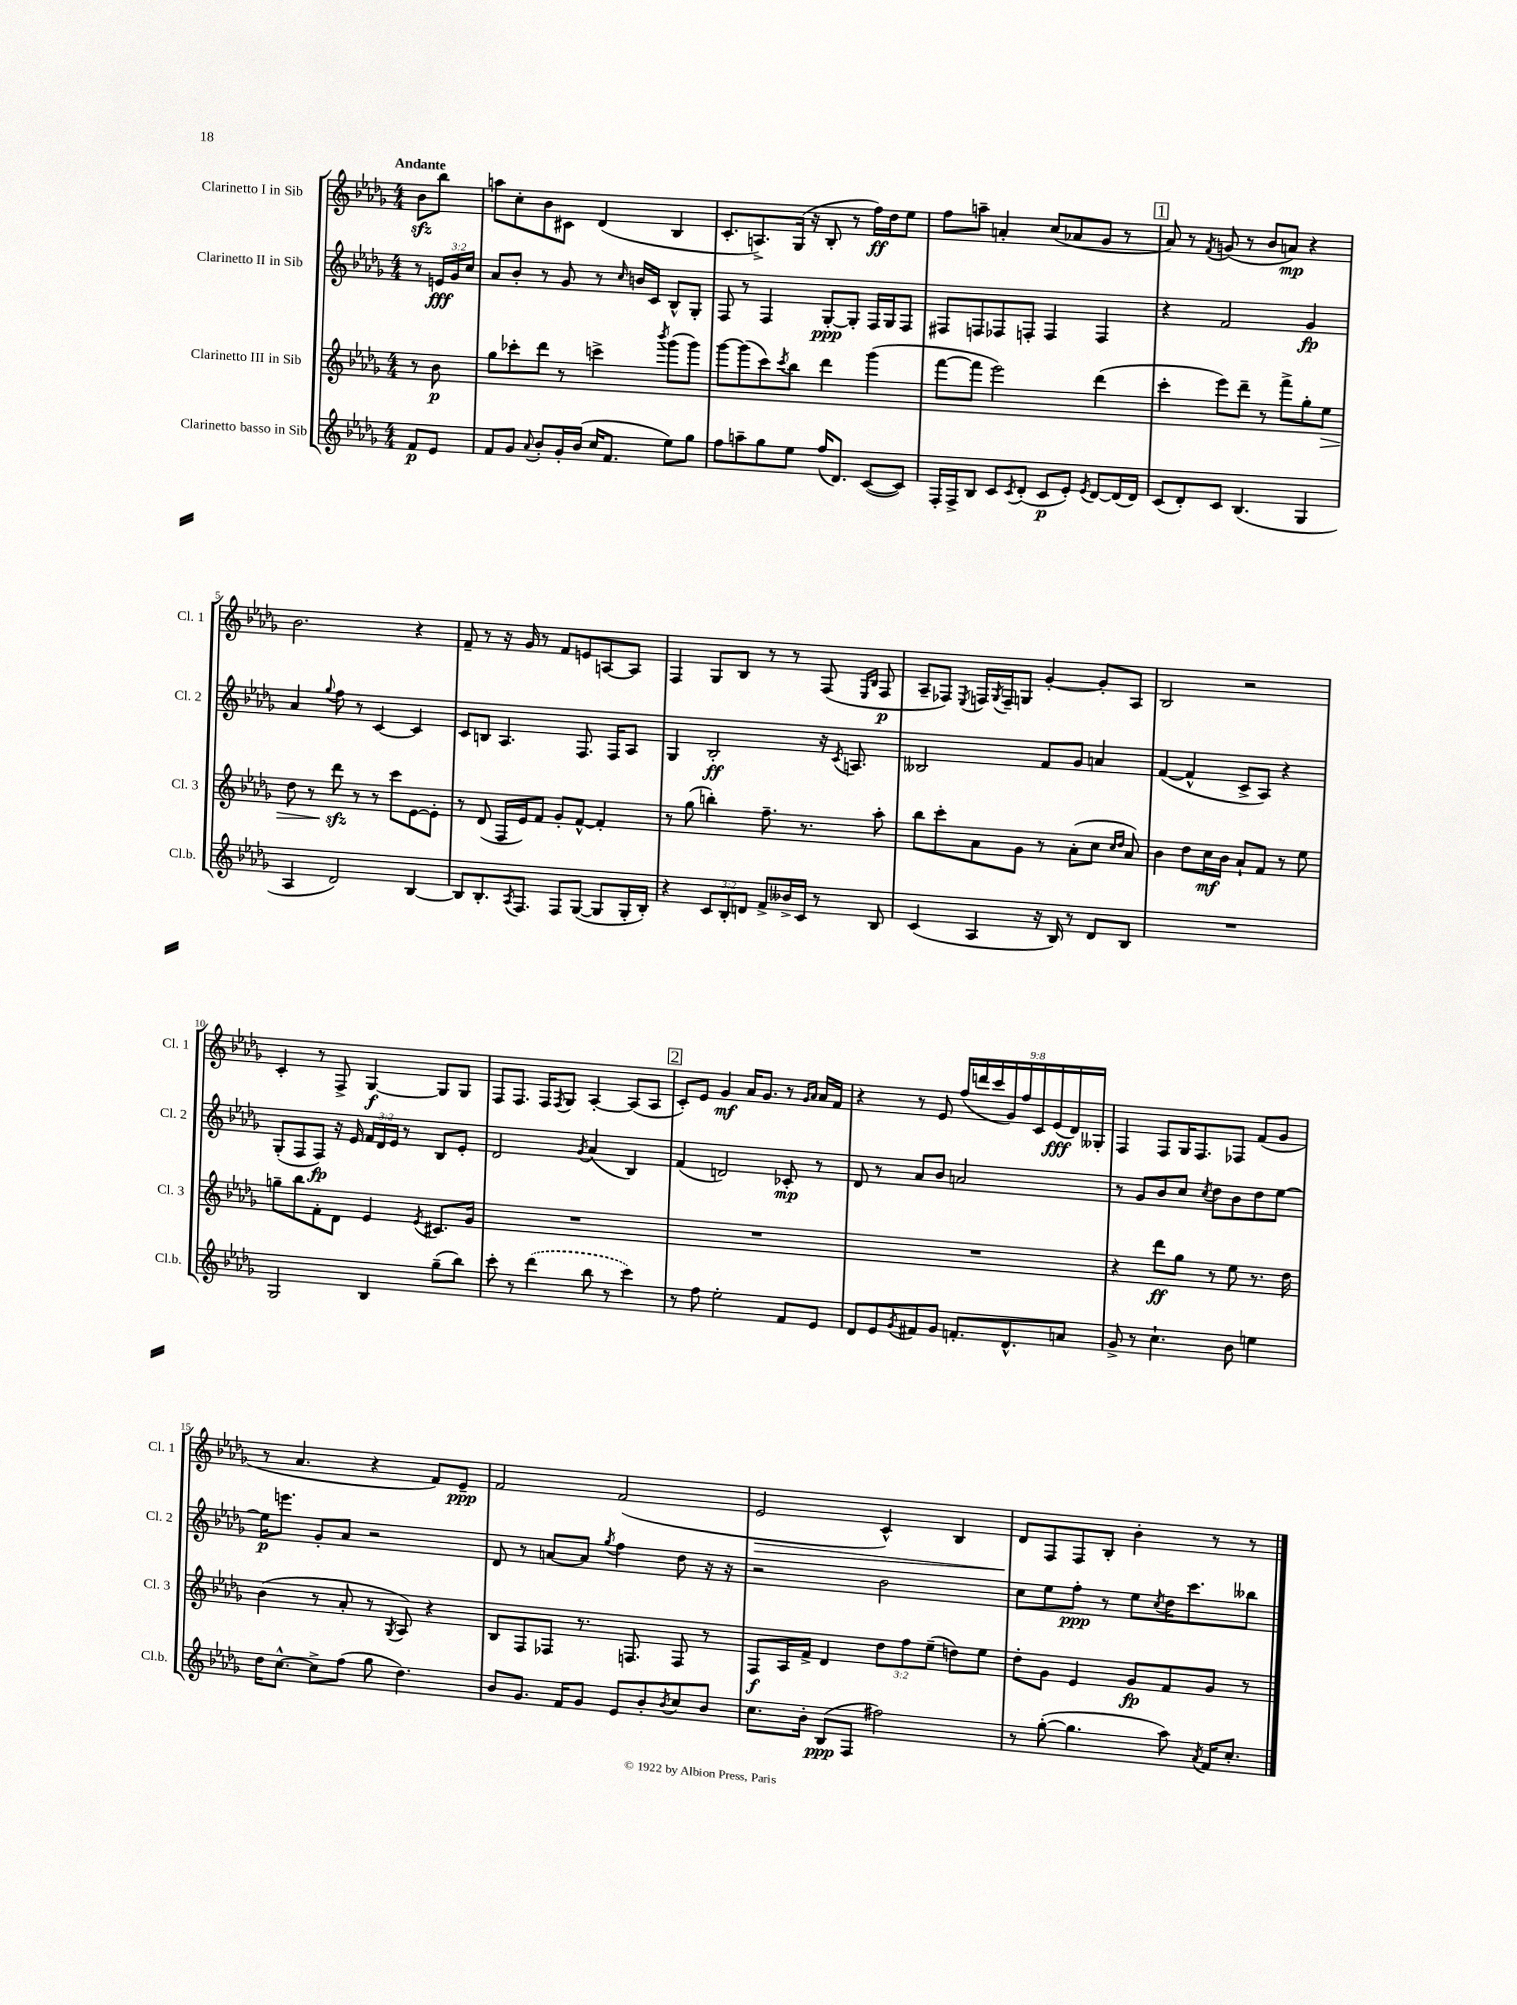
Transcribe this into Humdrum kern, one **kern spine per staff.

**kern	**kern	**kern	**kern
*staff4	*staff3	*staff2	*staff1
*clefG2	*clefG2	*clefG2	*clefG2
*k[b-e-a-d-g-]	*k[b-e-a-d-g-]	*k[b-e-a-d-g-]	*k[b-e-a-d-g-]
*M4/4	*M4/4	*M4/4	*M4/4
8f	8r	8r	8b-
8e-	8b-	24e	8bb-
.	.	24g-	.
.	.	24cc	.
=	=	=	=
8f	8gg-	8a-	8aa
8g-	8ccc-'	8b-'	8cc'
8qqa-	.	.	.
8b-'	8ddd-	8r	8b-
16g-'	8r	8g-	8c#
(16b-	.	.	.
16cc	4ccc^	8r	(4d-
8.f	.	.	.
.	.	16qqcc	.
.	.	16b	.
.	.	16c	.
.	8qbbb-	.	.
8ee-)	(8ggg-	8B-^^	4B-
8gg-	8ggg-)	8G-'	.
=	=	=	=
8ff	[8ggg-	8F	8.c'
8aa~	(8ggg-]	8r	.
.	.	.	8.A^)
8gg-	8ccc)	4F	.
.	8qccc	.	.
8ee-	8bb-	.	(16G-
.	.	.	16r
(16ff	4ddd-	[8G-'	8B-'
8.d-)	.	.	.
.	.	8G-']	8r
([8c	(4ggg-	16F	16ff)
.	.	16G-	16dd-
8c])	.	8F	8ee-
=	=	=	=
16F'	[8fff	8F#	8ff
16F^	.	.	.
8B-	8fff]	8F	8aa~
8c	2eee-)	8F-	4a'
8qc	.	.	.
(8d-'	.	8F'	.
8c	.	4F	(8cc
8e-')	.	.	8a-
8qe-	.	.	.
[8d-	(4ddd-	4F	8g-
(16d-]	.	.	8r
16d-)	.	.	.
=	=	=	=
(8c	4ccc'	4r	8a-)
8d-')	.	.	8r
.	.	.	8qf
8c	8eee-)	2f	(8g
(4.B-	8ddd-~	.	8r
.	8r	.	8b-
.	8fff^	.	8a)
4G-	8gg-'	4g-	4r
.	8ee-	.	.
=	=	=	=
4A-	8dd-	4a-	2.b-
.	8r	.	.
.	.	8qqgg-	.
2d-)	8ddd-	8ff	.
.	8r	8r	.
.	8r	[4c	.
.	8ccc	.	.
[4B-	[8e-	4c]	4r
.	8e-']	.	.
=	=	=	=
8B-]	8r	8c	8f~
8.B-'	(8d-	8B	8r
.	16F	4.A-	16r
8qA-	.	.	.
8.F	16e-)	.	16g-
.	8f	.	8r
8F	8g-'	.	8f
([8G-	[8f^^	8.F	8e
8G-]	4f']	.	[8A
.	.	16F	.
16G-'	.	8A-	8A]
16B-')	.	.	.
=	=	=	=
4r	8r	4G-	4F
.	(8gg-	.	.
12c	4bb')	2B-'	8G-
12B-'	.	.	.
.	.	.	8B-
12d	.	.	.
8f^	8.ff~	.	8r
16b--^	.	.	8r
16c	8.r	.	.
8r	.	16r	(8F
.	.	8qc	.
.	.	8.A	.
.	.	.	16qqE-
.	.	.	16qqB-
8B-	8aa-'	.	8F
=	=	=	=
(4c	8bb-	2B--	8A-~
.	8ccc'	.	8F-)
.	.	.	8qE-
4A-	8a-	.	16F
.	.	.	8qG-
.	.	.	16F~
.	8g-	.	8G
16r	8r	8f	[4g-'
16B-)	.	.	.
8r	(8a-'	8g-	.
8d-	8cc	4a	8g-']
.	16qqcc	.	.
.	16qqdd-	.	.
8B-	8a-)	.	8A-
=	=	=	=
1r	4b-	([4f	2B-
.	8dd-	4f^^]	.
.	16cc	.	.
.	16b-	.	.
.	8a-`	8c^	2r
.	8f	8A-)	.
.	8r	4r	.
.	8ee-	.	.
=	=	=	=
2G-	8gg~	(8G-'	4c'
.	8bb-	8F	.
.	8f'	8F)	8r
.	8d-	16r	8F^
.	.	16e-	.
4B-	4e-	24f	[4G-
.	.	24d-	.
.	.	24e-	.
.	.	8r	.
.	8qe-	.	.
(8gg-~	8.c#	8B-	8G-]
8bb-)	.	8e-'	8G-
.	16g-	.	.
=	=	=	=
8ccc'	1r	2d-	8F
8r	.	.	8.F
(4ddd-	.	.	.
.	.	.	16F
.	.	.	8qF
.	.	.	8G-
.	.	8qg-	.
8bb-	.	(4a-	[4A-'
8r	.	.	.
4ccc)	.	4B-)	(8A-]
.	.	.	8A-
=	=	=	=
8r	1r	(4f	8c')
8ff	.	.	8e-
2ee-'	.	2d)	4g-
.	.	.	16a-
.	.	.	8.g-
8f	.	8c-'	8r
.	.	.	16qqg-
.	.	.	16qqa-
8e-	.	8r	16a-
.	.	.	16f
=	=	=	=
8d-	1r	8d-	4r
8e-	.	8r	.
8qg-	.	.	.
8f#	.	8a-	8r
8g-	.	8b-	8e-
8.f'	.	2a	(18ff
.	.	.	18ddd
.	.	.	18ccc
.	.	.	18g-)
8.d-^^	.	.	.
.	.	.	18ff
.	.	.	18c
.	.	.	(18e-
8a	.	.	.
.	.	.	18d-)
.	.	.	18G--'
=	=	=	=
8g-^	4r	8r	4F
8r	.	8g-	.
4.cc`	8ddd-	8b-	8F
.	8gg-	8cc	16G-
.	.	.	8.F
.	.	8qcc	.
.	8r	8dd-	.
8b-	8ee-	8b-	8F-
4ee	8.r	8dd-	(8f
.	.	[8ee-	8g-
.	16dd-	.	.
=	=	=	=
16dd-	(4b-	16ee-]	8r
[8.cc^^	.	8.eee	.
.	.	.	4.a-
8cc^]	8r	8g-'	.
(8ff	8a-'	8a-	.
8gg-	8r	2r	4r
.	8qG-	.	.
4.dd-)	8A-)	.	.
.	4r	.	8f)
.	.	.	8e-~
=	=	=	=
8b-	8B-	8d-	2f
8.g-	8F	8r	.
.	8F-	[8a	.
16f	.	.	.
8g-	8.r	8a]	.
.	.	8qgg-	.
8e-	.	4ff	(2f
.	8.F	.	.
8b-'	.	.	.
8qb-	.	.	.
8cc	8F	8dd-	.
8b-	8r	16r	.
.	.	16r	.
=	=	=	=
8.cc	8F	2r	2e-
.	16A-	.	.
16b-'	16f^	.	.
(8B-	4d-	.	.
8F	.	.	.
2ff#)	12dd-	2b-	4c^^)
.	12ff	.	.
.	(12ee-~	.	.
.	8dd)	.	4B-
.	8ee-	.	.
=	=	=	=
8r	8dd-'	8cc	8d-
([8gg-'	8g-	8ee-	8F
4.gg-]	4e-	8ff'	8F
.	.	8r	8B-'
.	8g-	8ee-	4b-'
.	.	8qcc	.
8aa-)	8f	16dd-	.
.	.	8.ccc	.
8qa-	.	.	.
16f	8g-	.	8r
8.cc'	.	.	.
.	8r	8bb--	8r
==	==	==	==
*-	*-	*-	*-
